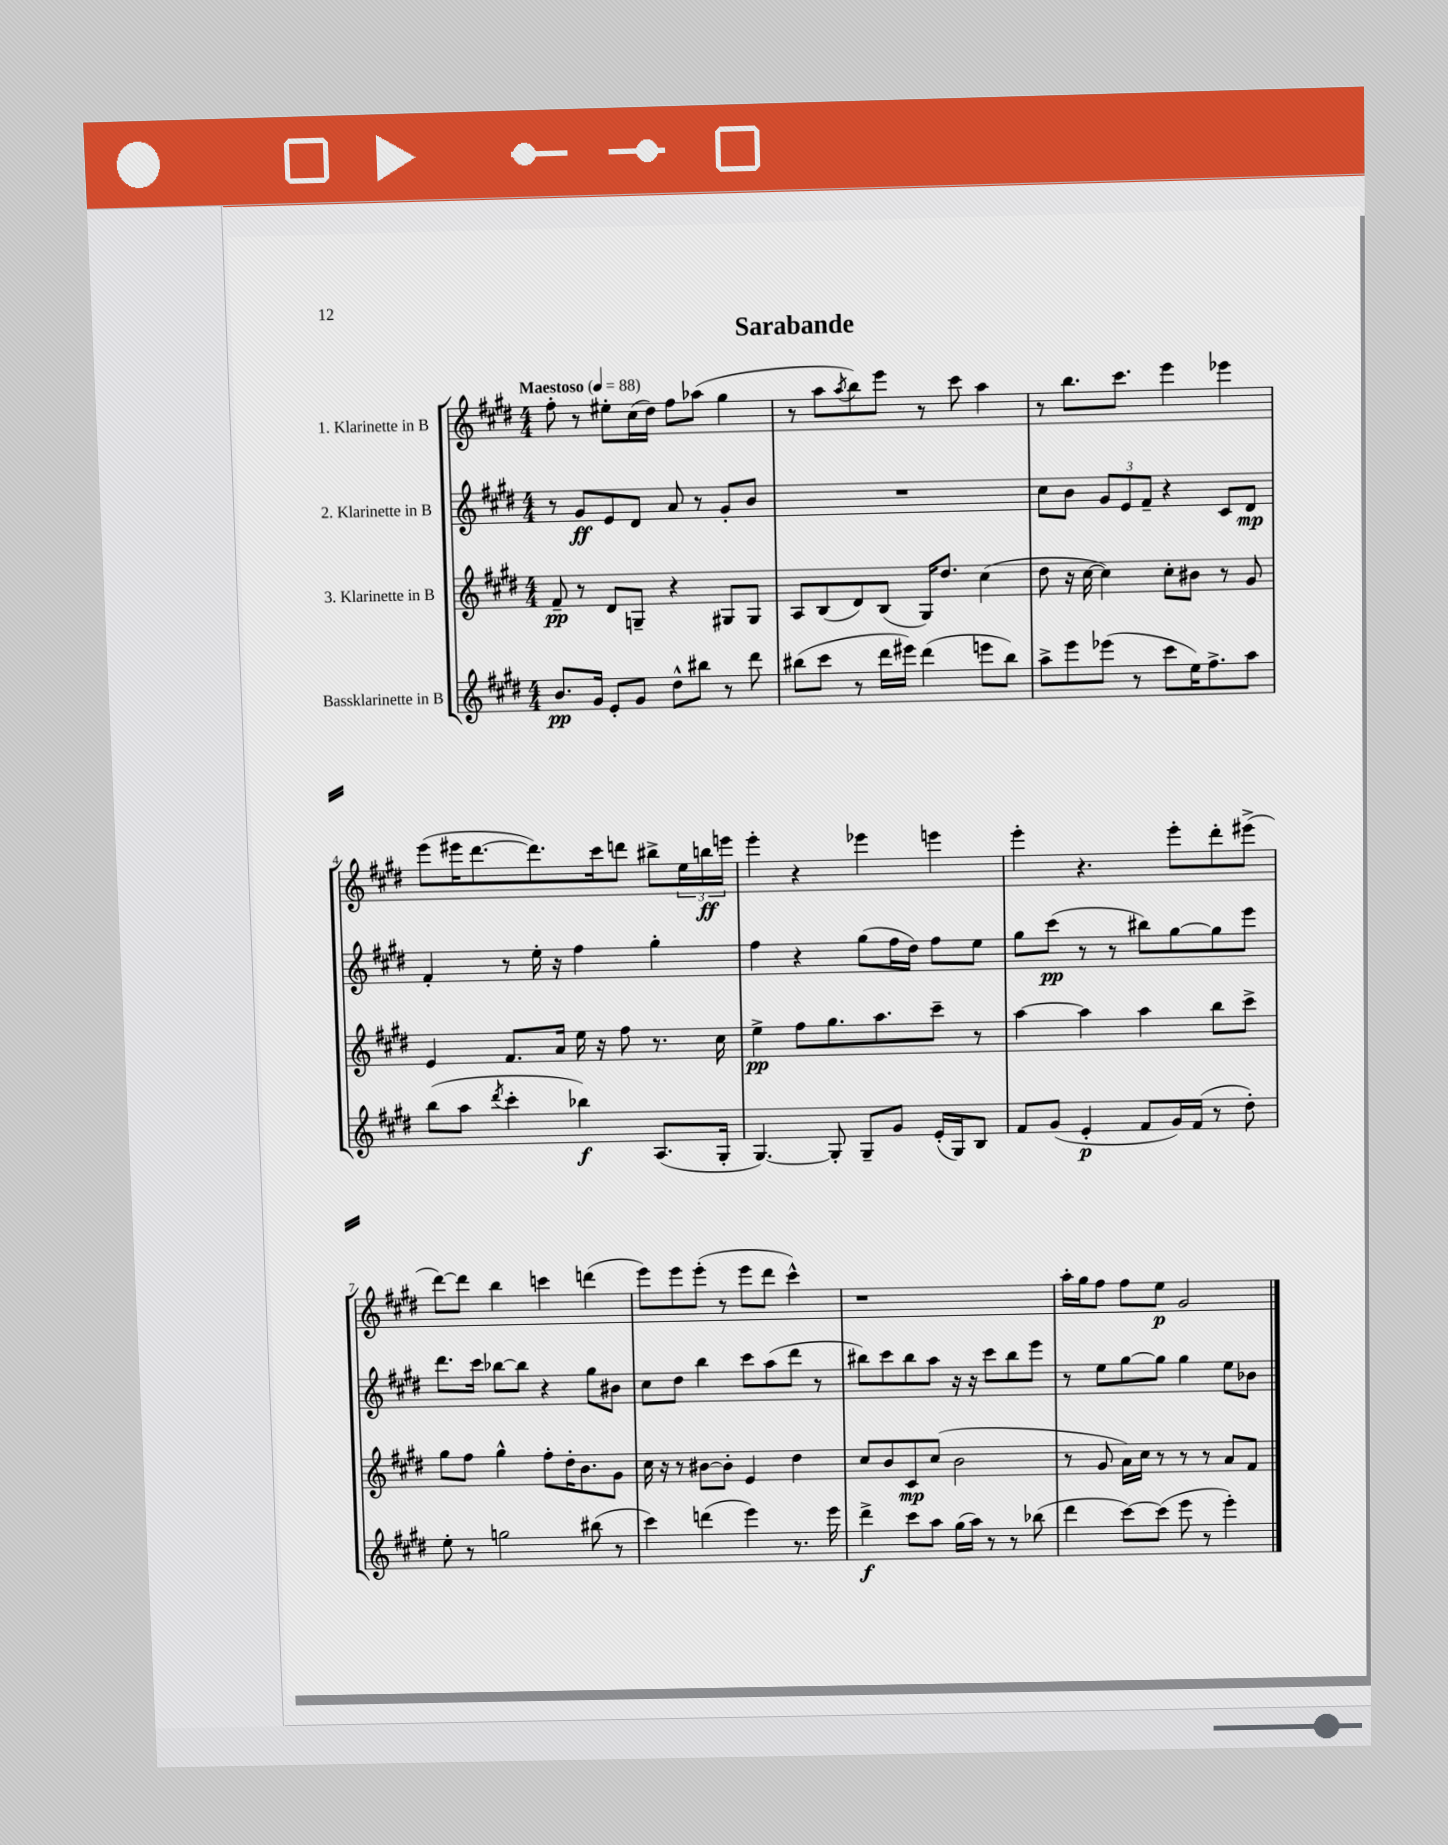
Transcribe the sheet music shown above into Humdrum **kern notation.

**kern	**kern	**kern	**kern
*staff4	*staff3	*staff2	*staff1
*clefG2	*clefG2	*clefG2	*clefG2
*k[f#c#g#d#]	*k[f#c#g#d#]	*k[f#c#g#d#]	*k[f#c#g#d#]
*M4/4	*M4/4	*M4/4	*M4/4
*MM88	*MM88	*MM88	*MM88
8.b/L	8f#~/	8r	8ff#'\
.	8r	8g#/L	8r
16g#/Jk	.	.	.
8e'/L	8d#/L	8e/	8ee#'\L
8g#/J	8G~/J	8d#/J	(16cc#\L
.	.	.	16dd#\JJ)
8dd#^^\L	4r	8a/	8ff#\L
8bb#\J	.	8r	(8aa-\J
8r	8G#/L	8g#'/L	4gg#\
8ddd#\	8G#/J	8b/J	.
=	=	=	=
(8bb#\L	8A/L	1r	8r
8ccc#\J	(8B/	.	8aa\L
.	.	.	8qaa/
8r	8d#/)	.	8bb\)
16ddd#\LL	(8B/J	.	8eee\J
16eee#\JJ)	.	.	.
(4ddd#\	16G#/LK)	.	8r
.	8.dd#/J	.	.
.	.	.	8ccc#\
8eee\L	(4cc#\	.	4aa\
8bb#\J)	.	.	.
=	=	=	=
8aa^\L	8dd#\	8cc#\L	8r
8eee\	16r	8b\J	8.bb\L
.	[16cc#\	.	.
(8eee-\J	4cc#\])	12g#/L	.
.	.	.	8.ccc#\J
.	.	12e/	.
8r	.	.	.
.	.	12f#~/J	.
8ccc#\L	8cc#'\L	4r	4eee\
16ee\K)	8b#\J	.	.
8.ff#^\	.	.	.
.	8r	8c#/L	4eee-\
8aa\J	8g#/	8d#/J	.
=	=	=	=
(8bb\L	4e/	4f#'/	(8eee\L
8aa\J	.	.	16eee#\K
.	.	.	[8.ddd#\
8qddd#/	.	.	.
4ccc#'\	8.f#/L	8r	.
.	.	16ee'\	8.ddd#\])
.	16a/Jk	16r	.
4bb-\)	16ee\	4ff#\	.
.	16r	.	16ccc#\k
.	8ff#\	.	8ddd\J
(8.A/L	8.r	4gg#'\	8bb#^\L
.	.	.	24ee\L
.	.	.	24bb\
16G#'/Jk	16cc#\	.	.
.	.	.	24eee\JJ
=	=	=	=
[4.G#/)	4ee^\	4ff#\	4eee'\
.	8ff#\L	4r	4r
8G#'/]	8.gg#\	.	.
8G#~/L	.	(8gg#\L	4eee-\
.	8.aa\	.	.
8g#/J	.	16ff#\L	.
.	.	16dd#\JJ)	.
(16e'/LL	8ccc#~\J	8ff#\L	4eee\
16G#/J)	.	.	.
8B/J	8r	8ee\J	.
=	=	=	=
8f#/L	[4aa\	8gg#\L	4eee'\
(8g#/J	.	(8ccc#\J	.
4e'/	4aa\]	8r	4.r
.	.	8r	.
8f#/L	4aa\	8bb#\L)	.
16g#/L)	.	[8gg#\	8eee'\L
(16f#/JJ	.	.	.
8r	8bb\L	8gg#\]	8ddd#'\
8dd#'\)	8ccc#^\J	8eee\J	(8eee#^\J
=	=	=	=
8ee'\	8gg#\L	8.ddd#\L	[8ddd#\L)
8r	8ff#\J	.	8ddd#\]J
.	.	16ccc#\Jk	.
2gg\	4gg#^^\	[8bb-\L	4bb\
.	.	8bb-\]J	.
.	8ff#'\L	4r	4ccc\
.	16dd#'\K	.	.
.	8.b\	.	.
(8bb#\	.	8gg#\L	(4ddd\
8r	8g#\J	8b#\J	.
=	=	=	=
4ccc#\)	16cc#\	8cc#\L	8eee\L)
.	16r	.	.
.	8r	8dd#\J	8eee\
(4ddd\	[8b#\L	4bb\	(8eee'\J
.	8b#'\]J	.	8r
4eee\)	4e/	8ccc#\L	8eee\L
.	.	(8aa\	8ddd#\J
8.r	4dd#\	8ddd#\J	4ccc#^^\)
.	.	8r	.
16eee\	.	.	.
=	=	=	=
4ddd#^\	8cc#/L	8bb#\L)	1r
.	8b/	8ccc#\	.
8ccc#\L	8c#/	8bb#\	.
8aa\J	(8cc#/J	8aa\J	.
(16gg#\LL	2b\	16r	.
16aa\JJ)	.	16r	.
8r	.	8ccc#\L	.
8r	.	8bb#\	.
(8bb-\	.	8eee\J	.
=	=	=	=
4ddd#\	8r	8r	16aa'\LL
.	.	.	16gg#\J
.	8g#/	8ee\L	8ff#\J
[8ccc#\L)	16a\LL)	[8gg#\	8ff#\L
.	16cc#\JJ	.	.
(8ccc#\]J	8r	8gg#\]J	8ee\J
8eee\	8r	4gg#\	2g#/
8r	8r	.	.
4eee'\)	8a/L	8ee\L	.
.	8f#/J	8b-\J	.
==	==	==	==
*-	*-	*-	*-
